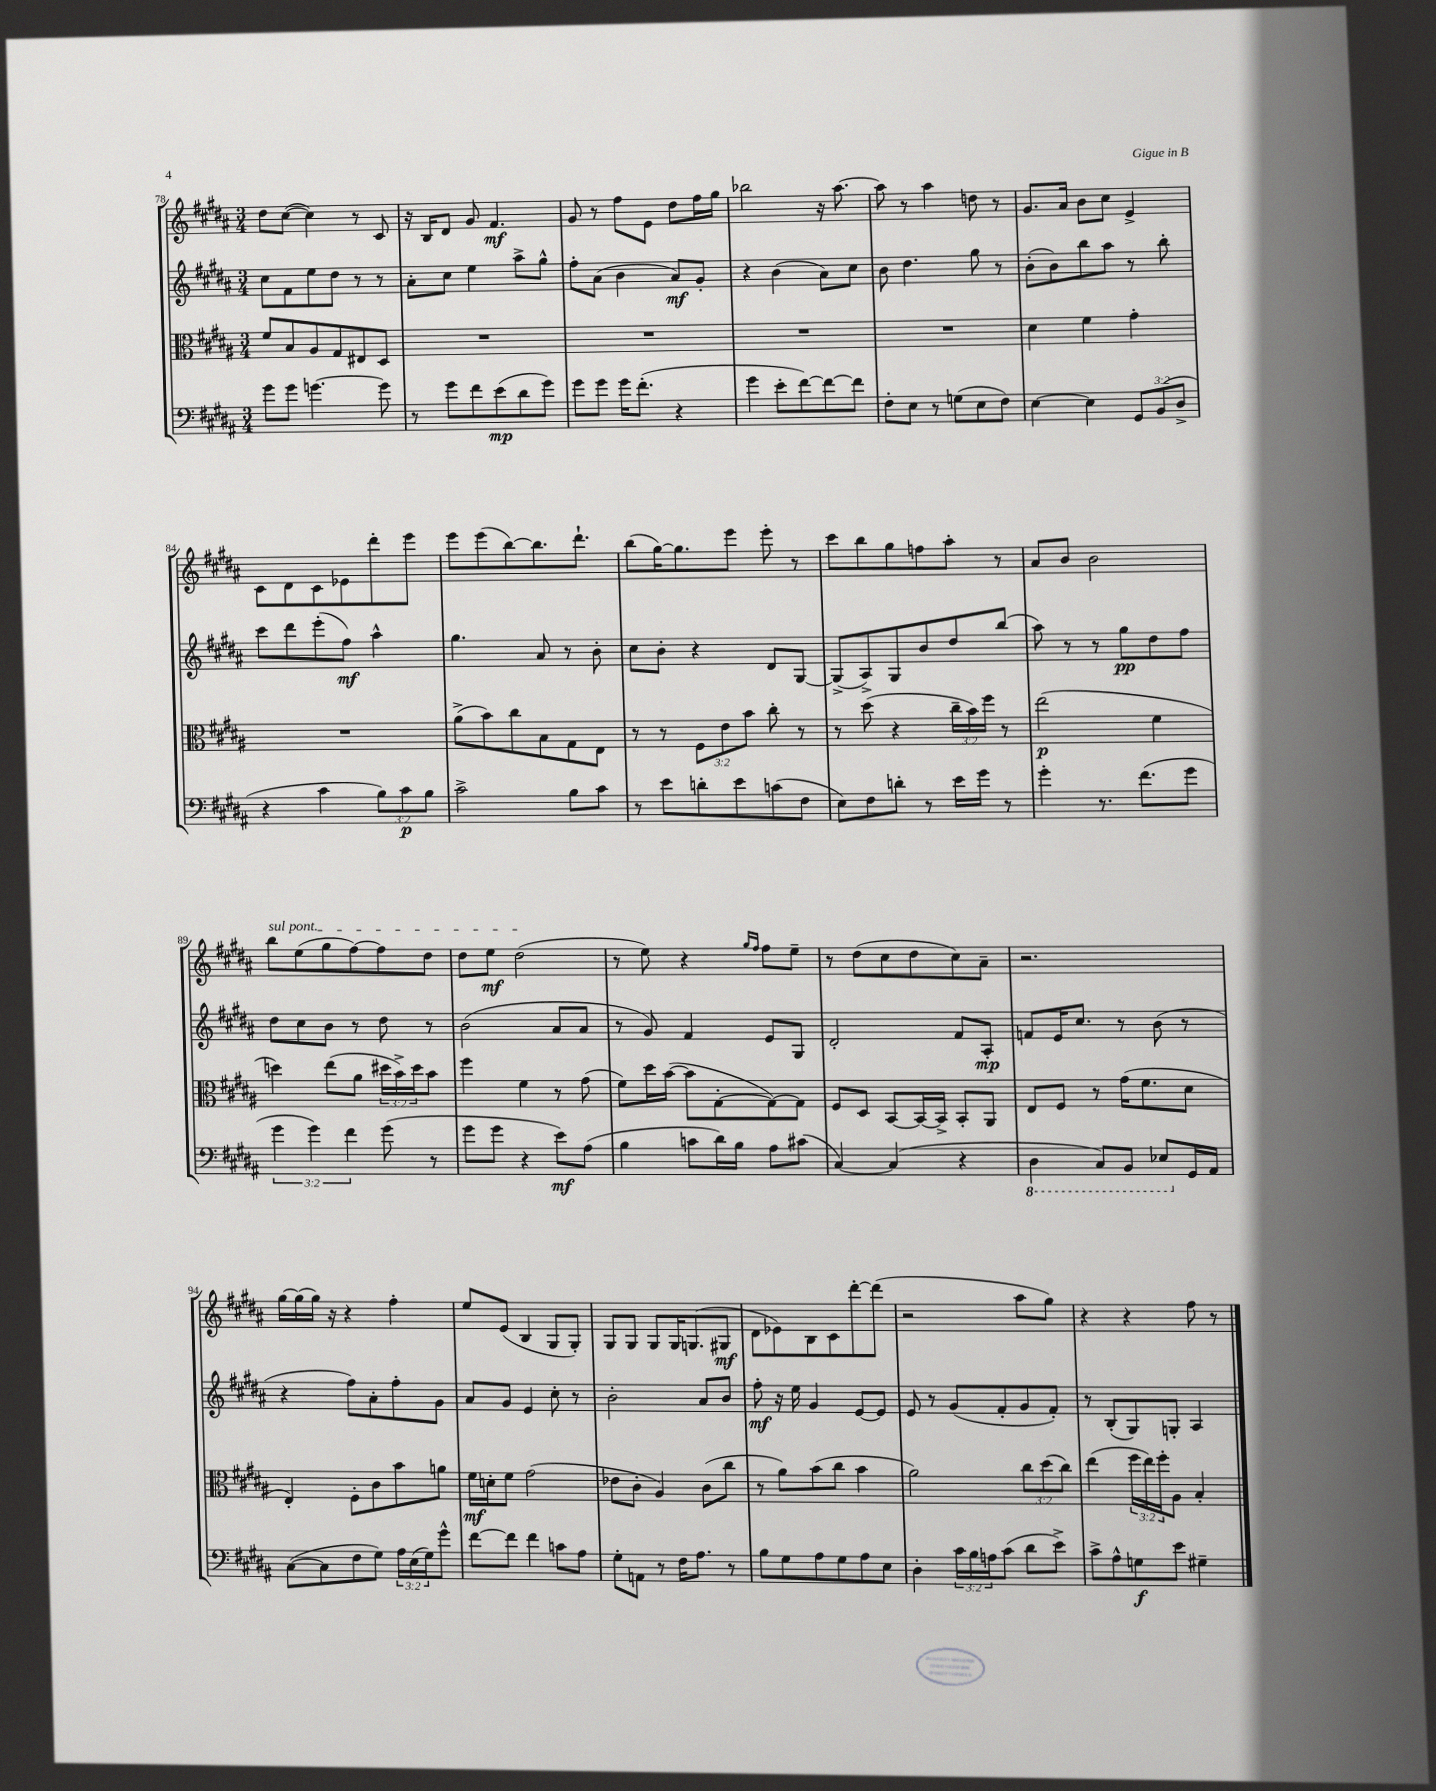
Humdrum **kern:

**kern	**kern	**kern	**kern
*staff4	*staff3	*staff2	*staff1
*clefF4	*clefC3	*clefG2	*clefG2
*k[f#c#g#d#a#]	*k[f#c#g#d#a#]	*k[f#c#g#d#a#]	*k[f#c#g#d#a#]
*M3/4	*M3/4	*M3/4	*M3/4
8g#	8f#	8cc#	8dd#
8g#	8B	8f#	([8cc#
[4.g	8A#	8ee	4cc#])
.	8G#	8dd#	.
.	8E#	8r	8r
8g]	8D#	8r	8c#
=	=	=	=
8r	2.r	8a#'	16r
.	.	.	16B
8g#	.	8cc#	8d#
8f#	.	4ee	8g#
(8e	.	.	4.f#
8d#	.	8aa#^	.
8g#)	.	8gg#^^	.
=	=	=	=
8g#	2.r	8ff#'	8g#
8g#	.	(8a#	8r
16g#	.	4b	8ff#
(8.f#'	.	.	.
.	.	.	8e
4r	.	8a#)	8dd#
.	.	8g#'	16ff#
.	.	.	16gg#
=	=	=	=
4g#	2.r	4r	2bb-
8e'	.	(4b	.
[8f#)	.	.	.
8f#_	.	8a#)	16r
.	.	.	[8.aa#
8f#]	.	8cc#	.
=	=	=	=
8F#'	2.r	8b	8aa#]
8E	.	4.dd#	8r
8r	.	.	4aa#
(8G	.	.	.
8E	.	8gg#	8dd
8F#)	.	8r	8r
=	=	=	=
[4E	4d#	(8b'	8.g#
.	.	8b)	.
.	.	.	16a#
4E]	4f#	8bb	8b
.	.	8aa#	8cc#
12GG#	4g#'	8r	4e^
(12BB	.	.	.
.	.	8bb'	.
12D#^	.	.	.
=	=	=	=
4r	2.r	8ccc#	8c#
.	.	8ddd#	8d#
4c#	.	(8eee'	8c#
.	.	8ff#)	8e-
12B)	.	4aa#^^	8ddd#'
12c#	.	.	.
.	.	.	8eee
12B	.	.	.
=	=	=	=
2c#^	(8a#^	4.gg#	8eee
.	8b)	.	(8eee
.	8cc#	.	[8bb)
.	8B	8a#	8.bb]
8B	8G#	8r	.
.	.	.	8.ddd#`
8c#	8E	8b'	.
=	=	=	=
8r	8r	8cc#	(8bb
8e	8r	8b'	[16gg#)
.	.	.	8.gg#]
8d'	12F#	4r	.
.	12e	.	.
8e	.	.	8eee
.	12b	.	.
(8c	8cc#'	8d#	8eee'
8F#	8r	[8G#	8r
=	=	=	=
8E)	8r	(8G#^]	8ccc#
8F#	(8dd#	8A#^)	8bb
8d'	4r	8G#	8gg#
8r	.	8b	8ff
16e	24cc#~	8dd#	8aa#'
.	24b)	.	.
16g#	.	.	.
.	24ff#	.	.
8r	8r	(8bb	8r
=	=	=	=
4g#'	(2ee	8aa#)	8a#
.	.	8r	8b
8.r	.	8r	2b
.	.	8gg#	.
(8.f#	.	.	.
.	4f#	8dd#	.
8g#	.	8ff#	.
=	=	=	=
6g#	4dd)	8dd#	8bb
.	.	8cc#	(8ee
6g#)	.	.	.
.	(8ee	8b	8gg#
6f#	.	.	.
.	8a#	8r	[8ff#)
(8g#	24dd#	8dd#	8ff#]
.	24b^)	.	.
.	24dd#	.	.
8r	8b	8r	8dd#
=	=	=	=
8g#	4ff#	(2b	8dd#
8g#	.	.	8ee
4r	4f#	.	(2dd#
8e)	8r	8a#	.
(8A#	(8g#	8a#	.
=	=	=	=
4B	8f#)	8r	8r
.	16dd#	8g#)	8ee)
.	([16b	.	.
8c	8b]	4f#	4r
16d#)	[8G#'	.	.
16B	.	.	.
.	.	.	16qqgg#
.	.	.	16qqff#
8A#	8G#_)	8e	8ff#
(8c#	8G#]	8G#	8ee~
=	=	=	=
[4C#)	8F#	2d#'	8r
.	8D#	.	(8dd#
(4C#]	[8BB	.	8cc#
.	16BB_	.	8dd#
.	16BB^]	.	.
4r	8BB'	8f#	8cc#)
.	8AA#	8A#'	8a#~
=	=	=	=
4DD#	8E	8f	2.r
.	8F#	16e	.
.	.	8.cc#	.
8CC#)	8r	.	.
8BBB	(16g#	8r	.
.	8.f#	.	.
8EE-	.	(8b	.
16GG#	8d#	8r	.
16AA#	.	.	.
=	=	=	=
([8C#	4E')	4r	[16gg#
.	.	.	(16gg#]
8C#]	.	.	16gg#)
.	.	.	16r
8F#	8F#'	8ff#)	4r
8G#)	8c#	8a#'	.
24A#	8b	8ff#'	4ff#'
(24E	.	.	.
24G#)	.	.	.
8g#^^	8a	8g#	.
=	=	=	=
[8f#	16f#	8a#	8ee
.	16d'	.	.
8f#]	8f#	8g#	(8e
4f#	(2g#	4e	4B
8c	.	8cc#'	8G#
8A#	.	8r	8G#')
=	=	=	=
8G#'	8e-	2b'	8G#
8AA	8c#'	.	8G#
8r	4A#)	.	8G#
16F#	.	.	16G#
8.A#	.	.	(8.G
.	(8c#	8a#	.
8r	8cc#	8b	8G#
=	=	=	=
8B	8r	8ff#'	8d#
8G#	8a#)	16r	8e-)
.	.	16ee	.
8A#	(8b	4g#	8B
8G#	8cc#	.	8c#
8A#	4b	[8e	[8ddd#'
8E	.	8e]	(8ddd#]
=	=	=	=
4D#'	2a#)	8e	2r
.	.	8r	.
24c#	.	(8g#	.
24B	.	.	.
24A	.	.	.
(8c#	.	8f#'	.
8d#	12cc#	8g#	8aa#
.	(12dd#	.	.
8e^)	.	8f#')	8gg#)
.	12cc#)	.	.
=	=	=	=
8c#^	(4ee	8r	4r
8A#^^	.	(8B'	.
8G	24ff#	8G#)	4r
.	24ee)	.	.
.	24ff#'	.	.
8e	8A#	8G'	.
4G#~	4B'	4A#	8ff#
.	.	.	8r
==	==	==	==
*-	*-	*-	*-
